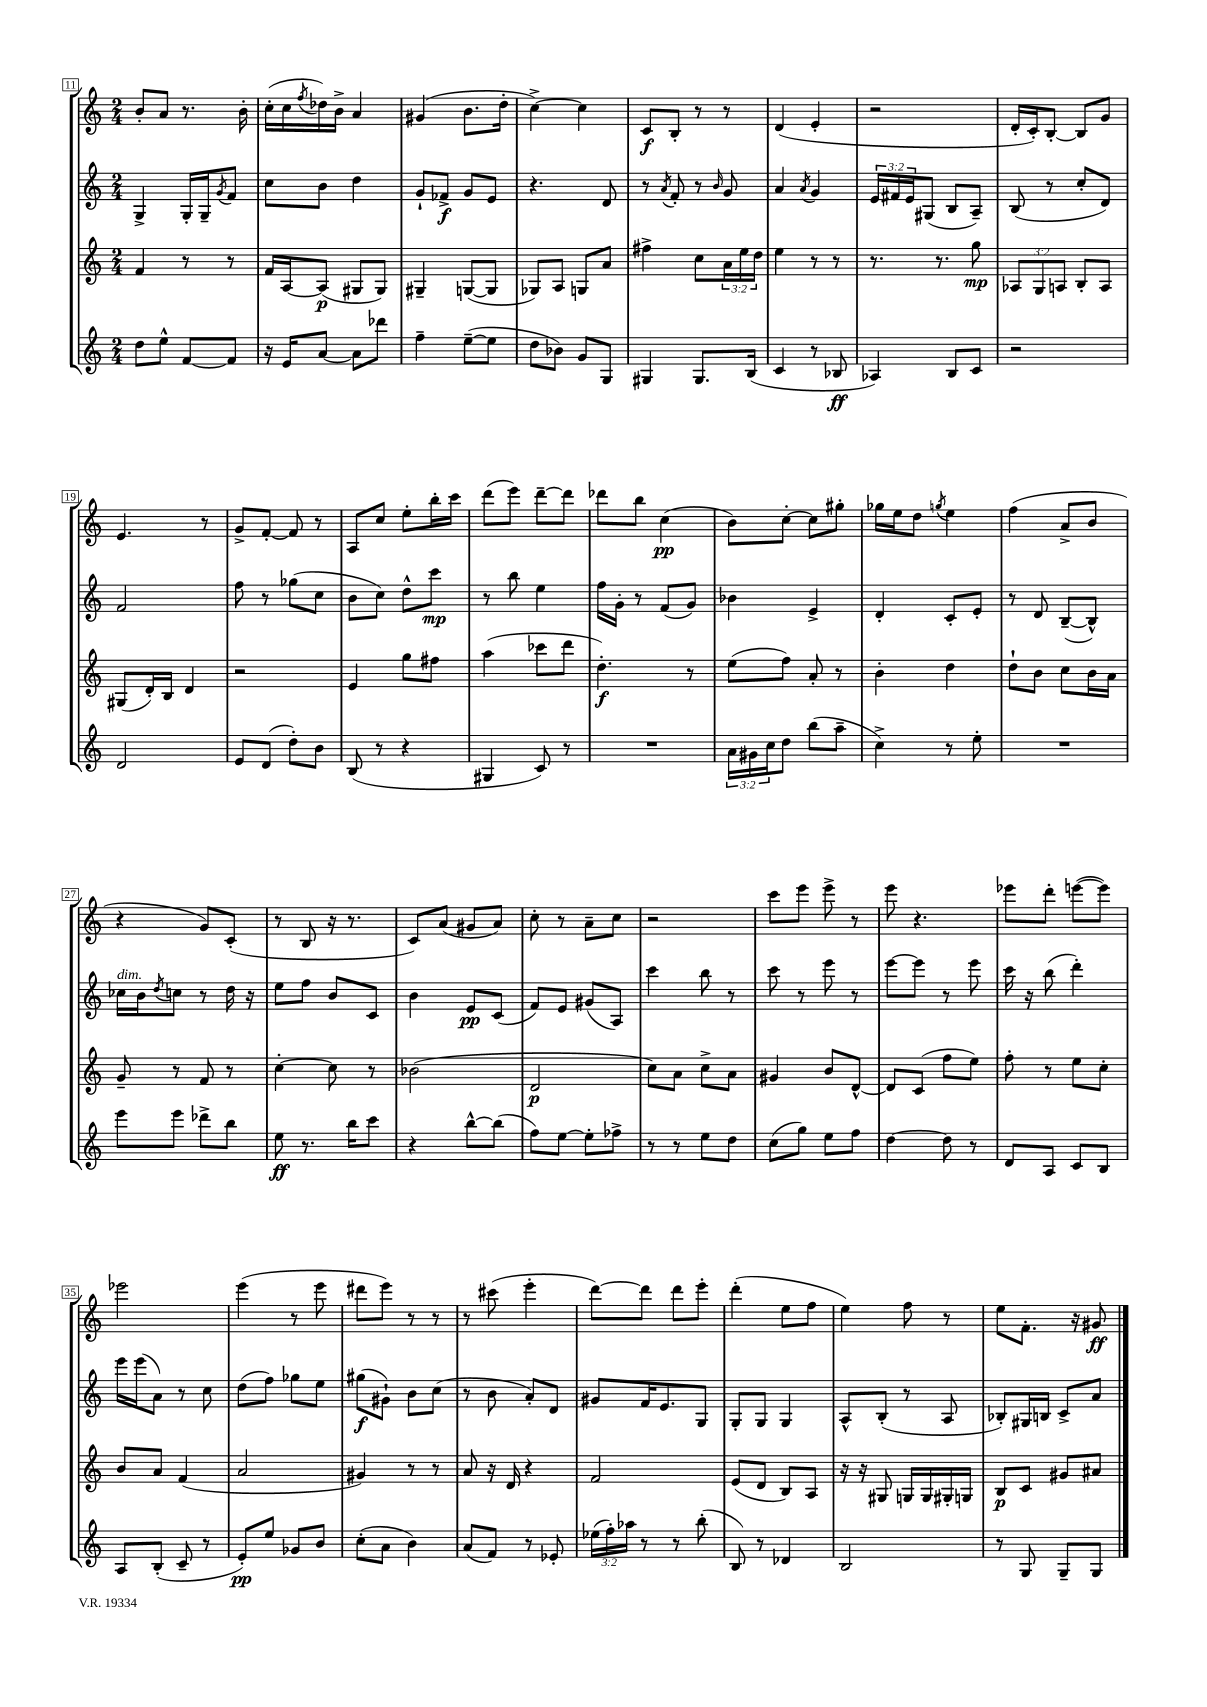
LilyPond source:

<<
\new StaffGroup <<
\new Staff = "s0" {
    \clef treble \key c \major \numericTimeSignature \time 2/4
    b'8-. a'8 r8. b'16-. |
    c''16-.( c''16 \acciaccatura { f''8 } des''16) b'16-> a'4 |
    gis'4( b'8. d''16-. |
    c''4~->) c''4 |
    c'8\f b8-. r8 r8 |
    d'4( e'4-. |
    r2 |
    d'16-. c'16-.) b8~-. b8 g'8 |
    e'4. r8 |
    g'8-> f'8~-. f'8 r8 |
    a8 c''8 e''8-. b''16-. c'''16 |
    d'''8( e'''8) d'''8~-- d'''8 |
    des'''8 b''8 c''4\pp( |
    b'8) c''8~-. c''8 gis''8-. |
    ges''16 e''16 d''8 \acciaccatura { g''8 } e''4 |
    f''4( a'8-> b'8 |
    r4 g'8) c'8-.( |
    r8 b8 r16 r8. |
    c'8) a'8( gis'8 a'8) |
    c''8-. r8 a'8-- c''8 |
    r2 |
    c'''8 e'''8 e'''8-> r8 |
    e'''8 r4. |
    ees'''8 d'''8-. e'''8~( e'''8) |
    ees'''2 |
    e'''4( r8 e'''8 |
    dis'''8 e'''8) r8 r8 |
    r8 cis'''8( e'''4-. |
    d'''8~) d'''8 d'''8 e'''8-. |
    d'''4-.( e''8 f''8 |
    e''4) f''8 r8 |
    e''8 f'8.-. r16 gis'8\ff \bar "|." |
}
\new Staff = "s1" {
    \clef treble \key c \major \numericTimeSignature \time 2/4 \override Staff.TupletNumber.text = #tuplet-number::calc-fraction-text
    g4-> g16-. g16-- \acciaccatura { g'8 } f'8 |
    c''8 b'8 d''4 |
    g'8-! fes'8->\f g'8 e'8 |
    r4. d'8 |
    r8 \acciaccatura { a'8 } f'8-. r8 \grace { b'16 } g'8 |
    a'4 \acciaccatura { a'8 } g'4 |
    \tuplet 3/2 { e'16 fis'16 e'16 } gis8( b8 a8--) |
    b8( r8 c''8-. d'8) |
    f'2 |
    f''8 r8 ges''8( c''8 |
    b'8 c''8) d''8-^ c'''8\mp |
    r8 b''8 e''4 |
    f''16 g'16-. r8 f'8( g'8) |
    bes'4 e'4-> |
    d'4-. c'8-. e'8-. |
    r8 d'8 b8~--( b8-^) |
    ces''16^\markup { \italic "dim." } b'16 \acciaccatura { d''8 } c''8 r8 d''16 r16 |
    e''8 f''8 b'8 c'8 |
    b'4 e'8\pp c'8( |
    f'8) e'8 gis'8( a8) |
    c'''4 b''8 r8 |
    c'''8 r8 e'''8 r8 |
    e'''8~ e'''8 r8 e'''8 |
    c'''16 r16 b''8( d'''4-.) |
    e'''16 e'''16( a'8) r8 c''8 |
    d''8( f''8) ges''8 e''8 |
    gis''8\f( gis'8-!) b'8 c''8( |
    r8 b'8 a'8-.) d'8 |
    gis'8 f'16 e'8. g8 |
    g8-. g8 g4 |
    a8-^ b8-.( r8 a8 |
    bes8-.) gis16 b16 c'8-> a'8 \bar "|." |
}
\new Staff = "s2" {
    \clef treble \key c \major \numericTimeSignature \time 2/4 \override Staff.TupletNumber.text = #tuplet-number::calc-fraction-text
    f'4 r8 r8 |
    f'16 a16~ a8\p( gis8 gis8) |
    gis4-- g8~( g8 |
    ges8) a8 g8 a'8 |
    fis''4-> c''8 \tuplet 3/2 { a'16 e''16 d''16 } |
    e''4 r8 r8 |
    r8. r8. g''8\mp |
    \tuplet 3/2 { aes8 g8 a8 } b8-. a8 |
    gis8( d'16-.) b16 d'4 |
    r2 |
    e'4 g''8 fis''8 |
    a''4( ces'''8 d'''8 |
    d''4.-.\f) r8 |
    e''8( f''8) a'8-. r8 |
    b'4-. d''4 |
    d''8-! b'8 c''8 b'16 a'16 |
    g'8-- r8 f'8 r8 |
    c''4~-. c''8 r8 |
    bes'2( |
    d'2\p |
    c''8) a'8 c''8-> a'8 |
    gis'4 b'8 d'8~-^ |
    d'8 c'8( f''8 e''8) |
    f''8-. r8 e''8 c''8-. |
    b'8 a'8 f'4( |
    a'2 |
    gis'4) r8 r8 |
    a'8 r16 d'16 r4 |
    f'2 |
    e'8( d'8 b8) a8 |
    r16 r16 gis8 g16 g16 gis16-. g16 |
    b8\p c'8 gis'8 ais'8 \bar "|." |
}
\new Staff = "s3" {
    \clef treble \key c \major \numericTimeSignature \time 2/4 \override Staff.TupletNumber.text = #tuplet-number::calc-fraction-text
    d''8 e''8-^ f'8~ f'8 |
    r16 e'16 a'8~ a'8 des'''8 |
    f''4-- e''8~--( e''8 |
    d''8 bes'8) g'8 g8 |
    gis4 gis8. b16( |
    c'4 r8 bes8\ff |
    aes4) b8 c'8 |
    r2 |
    d'2 |
    e'8 d'8( d''8-.) b'8 |
    b8( r8 r4 |
    gis4 c'8) r8 |
    R2 |
    \tuplet 3/2 { a'16 gis'16 c''16 } d''8 b''8( a''8-- |
    c''4->) r8 e''8-. |
    R2 |
    e'''8 e'''8 des'''8-> b''8 |
    e''8\ff r8. b''16 c'''8 |
    r4 b''8~-^ b''8( |
    f''8) e''8~ e''8-. fes''8-> |
    r8 r8 e''8 d''8 |
    c''8( g''8) e''8 f''8 |
    d''4~ d''8 r8 |
    d'8 a8 c'8 b8 |
    a8 b8-.( c'8-- r8 |
    e'8-.\pp) e''8 ges'8 b'8 |
    c''8-.( a'8 b'4) |
    a'8( f'8) r8 ees'8-. |
    \tuplet 3/2 { ees''16( f''16-.) aes''16 } r8 r8 b''8-.( |
    b8) r8 des'4 |
    b2 |
    r8 g8 g8-- g8 \bar "|." |
}
>>
>>
\layout { \context { \Score currentBarNumber = #11 \override BarNumber.stencil = #(make-stencil-boxer 0.1 0.3 ly:text-interface::print) } }
